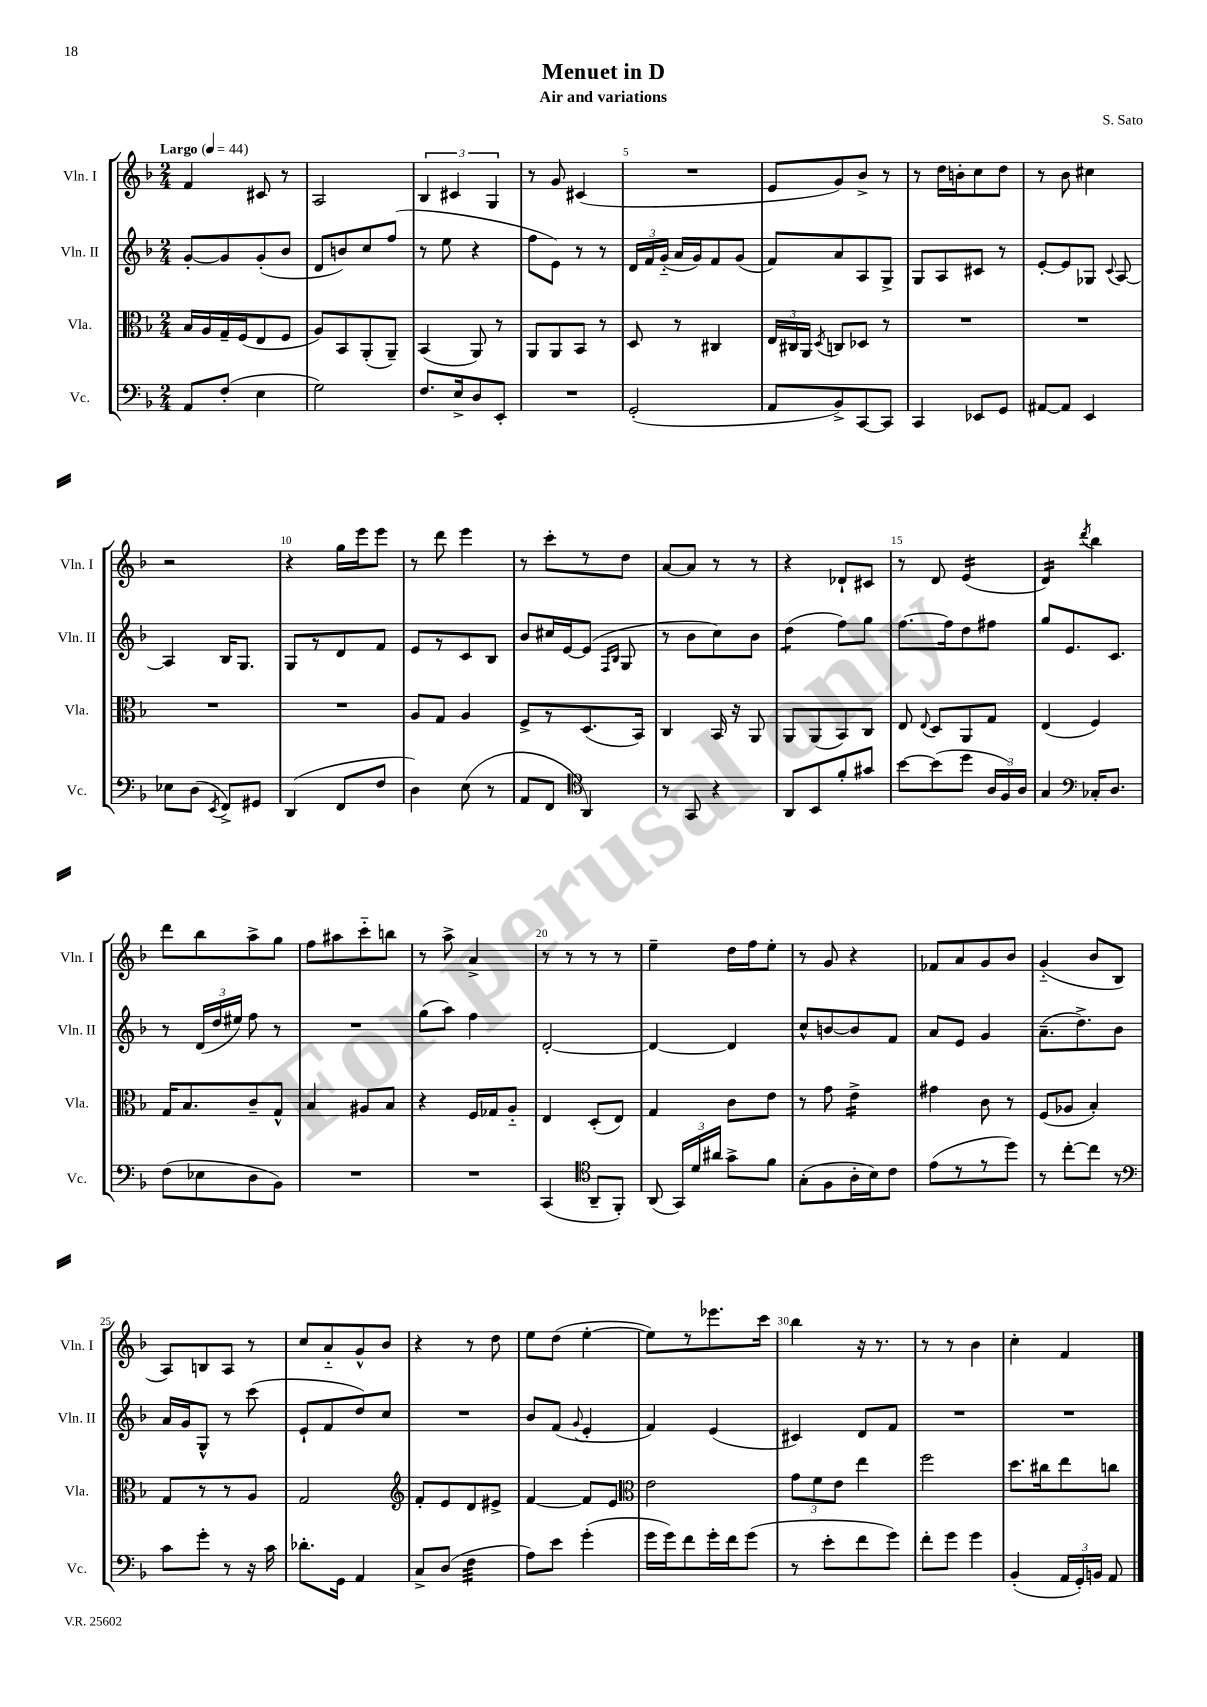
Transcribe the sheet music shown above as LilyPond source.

\header { title = "Menuet in D" composer = "S. Sato" subtitle = "Air and variations" }
<<
\new StaffGroup <<
\new Staff = "s0" \with { instrumentName = "Vln. I" shortInstrumentName = "Vln. I" } {
    \clef treble \key f \major \numericTimeSignature \time 2/4 \tempo "Largo" 4 = 44
    \autoBeamOff f'4 cis'8 r8 |
    a2 |
    \tuplet 3/2 { bes4 cis'4 g4 } |
    r8 g'8 cis'4( |
    R2 |
    e'8[ g'8) bes'8]-> r8 |
    r8 d''16[ b'16-. c''8 d''8] |
    r8 bes'8 cis''4 |
    r2 |
    r4 g''16[ e'''16 e'''8] |
    r8 d'''8 e'''4 |
    r8 c'''8[-. r8 d''8] |
    a'8[~ a'8] r8 r8 |
    r4 des'8[-! cis'8] |
    r8 d'8 e'4:16( |
    d'4:16) \acciaccatura { d'''8 } bes''4 |
    d'''8[ bes''8 a''8-> g''8] |
    f''8[ ais''8 c'''8-_ b''8] |
    r8 a''8-> a'4-> |
    r8 r8 r8 r8 |
    e''4-- d''16[ f''16 e''8]-. |
    r8 g'8 r4 |
    fes'8[ a'8 g'8 bes'8] |
    g'4-_( bes'8[ bes8] |
    a8[) b8 a8] r8 |
    c''8[ a'8-_ g'8-^ bes'8] |
    r4 r8 d''8 |
    e''8[ d''8]( e''4~-. |
    e''8[) r8 ees'''8. c'''16] |
    bes''4 r16 r8. |
    r8 r8 bes'4 |
    c''4-. f'4 \bar "|." |
}
\new Staff = "s1" \with { instrumentName = "Vln. II" shortInstrumentName = "Vln. II" } {
    \clef treble \key f \major \numericTimeSignature \time 2/4
    \autoBeamOff g'8[~-. g'8 g'8-.( bes'8] |
    d'8[ b'8) c''8 f''8]( |
    r8 e''8 r4 |
    f''8[ e'8]) r8 r8 |
    \tuplet 3/2 { d'16[ f'16 g'16]-_( } a'16[ g'16) f'8 g'8]( |
    f'8[) a'8 a8 g8]-> |
    g8[ a8 cis'8] r8 |
    e'8[~-. e'8 ges8] \appoggiatura { c'8 } a8~ |
    a4 bes16[ g8.] |
    g8[ r8 d'8 f'8] |
    e'8[ r8 c'8 bes8] |
    bes'8[ cis''16 e'16~ e'8]( \grace { f16[ bes16] } g8 |
    r8 bes'8[ c''8) bes'8] |
    d''4:8( f''8[) g''8] |
    f''8.[~ f''16 d''8 fis''8] |
    g''8[ e'8. c'8.] |
    r8 \tuplet 3/2 { d'16[( d''16 eis''16]) } f''8 r8 |
    R2 |
    g''8[( a''8]) f''4 |
    d'2~-. |
    d'4~ d'4 |
    c''8[-^ b'8~ b'8 f'8] |
    a'8[ e'8] g'4 |
    a'8.[--( d''8.->) bes'8] |
    a'16[ g'16 g8]-^ r8 c'''8( |
    e'8[-! f'8 d''8) c''8] |
    R2 |
    bes'8[ f'8]( \appoggiatura { g'8 } e'4-. |
    f'4) e'4( |
    cis'4) d'8[ f'8] |
    R2 |
    R2 \bar "|." |
}
\new Staff = "s2" \with { instrumentName = "Vla." shortInstrumentName = "Vla." } {
    \clef alto \key f \major \numericTimeSignature \time 2/4
    \autoBeamOff bes16[ a16 g16-- f16( e8 f8] |
    a8[) bes,8 a,8-.( a,8]--) |
    bes,4( a,8) r8 |
    a,8[ a,8 bes,8] r8 |
    d8 r8 cis4 |
    \tuplet 3/2 { e16[ cis16 a,16] } \acciaccatura { d8 } c8[ des8] r8 |
    R2 |
    R2 |
    R2 |
    R2 |
    a8[ g8] a4 |
    f8[-> r8 d8.( bes,16]) |
    c4 bes,16 r16 a,8 |
    a,8[ a,8( bes,8) c8] |
    e8 \appoggiatura { e8 } d8[ a,8 g8] |
    e4( f4) |
    g16[ bes8. c'8-- g8]-^ |
    bes4 ais8[ bes8] |
    r4 f16[ ges16 a8]-_ |
    e4 d8[-.( e8]) |
    g4 c'8[ e'8] |
    r8 g'8 e'4:16-> |
    gis'4 c'8 r8 |
    f8[( aes8] bes4-.) |
    g8[ r8 r8 a8] |
    g2 |
    \clef treble f'8[-. e'8 d'8 eis'8]-> |
    f'4~ f'8[ e'8] |
    \clef alto e'2 |
    \tuplet 3/2 { g'8[ f'8 e'8] } e''4 |
    f''2 |
    d''8.[ cis''16 e''8 c''8] \bar "|." |
}
\new Staff = "s3" \with { instrumentName = "Vc." shortInstrumentName = "Vc." } {
    \clef bass \key f \major \numericTimeSignature \time 2/4
    \autoBeamOff a,8[ f8]-.( e4 |
    g2) |
    f8.[ e16-> d8 e,8]-. |
    R2 |
    g,2-.( |
    a,8[ bes,8->) c,8~ c,8] |
    c,4 ees,8[ g,8] |
    ais,8[~ ais,8] e,4 |
    ees8[ d8]( \acciaccatura { e,8 } f,8[->) gis,8] |
    d,4( f,8[ f8] |
    d4) e8( r8 |
    a,8[ f,8] \clef tenor a,4) |
    r8 g,8 r4 |
    a,8[ bes,8 f'8-. gis'8] |
    bes'8[~ bes'8( d''8] \tuplet 3/2 { a16[ f16) a16] } |
    g4 \clef bass ces16[-. d8.] |
    f8[( ees8 d8 bes,8]) |
    R2 |
    R2 |
    c,4( \clef tenor a,8[-- f,8]-.) |
    a,8( \tuplet 3/2 { g,16[) d'16 ais'16] } g'8[-> f'8] |
    g8[-.( f8 a16-. bes16) c'8] |
    e'8[( r8 r8 d''8]) |
    r8 c''8[~-. c''8] r8 |
    \clef bass c'8[ g'8]-. r8 r16 c'16 |
    des'8.[-. g,16] a,4 |
    c8[-> d8]( f4:32 |
    a8[) e'8] g'4-.( |
    g'16[ g'16) f'8 g'16-. f'16 g'8]( |
    r8 e'8[-. f'8 g'8]) |
    f'8[-. g'8] g'4 |
    bes,4-.( \tuplet 3/2 { a,16[ g,16-.) b,16] } a,8 \bar "|." |
}
>>
>>
\layout { \context { \Score \override BarNumber.break-visibility = ##(#f #t #t) barNumberVisibility = #(every-nth-bar-number-visible 5) } }
